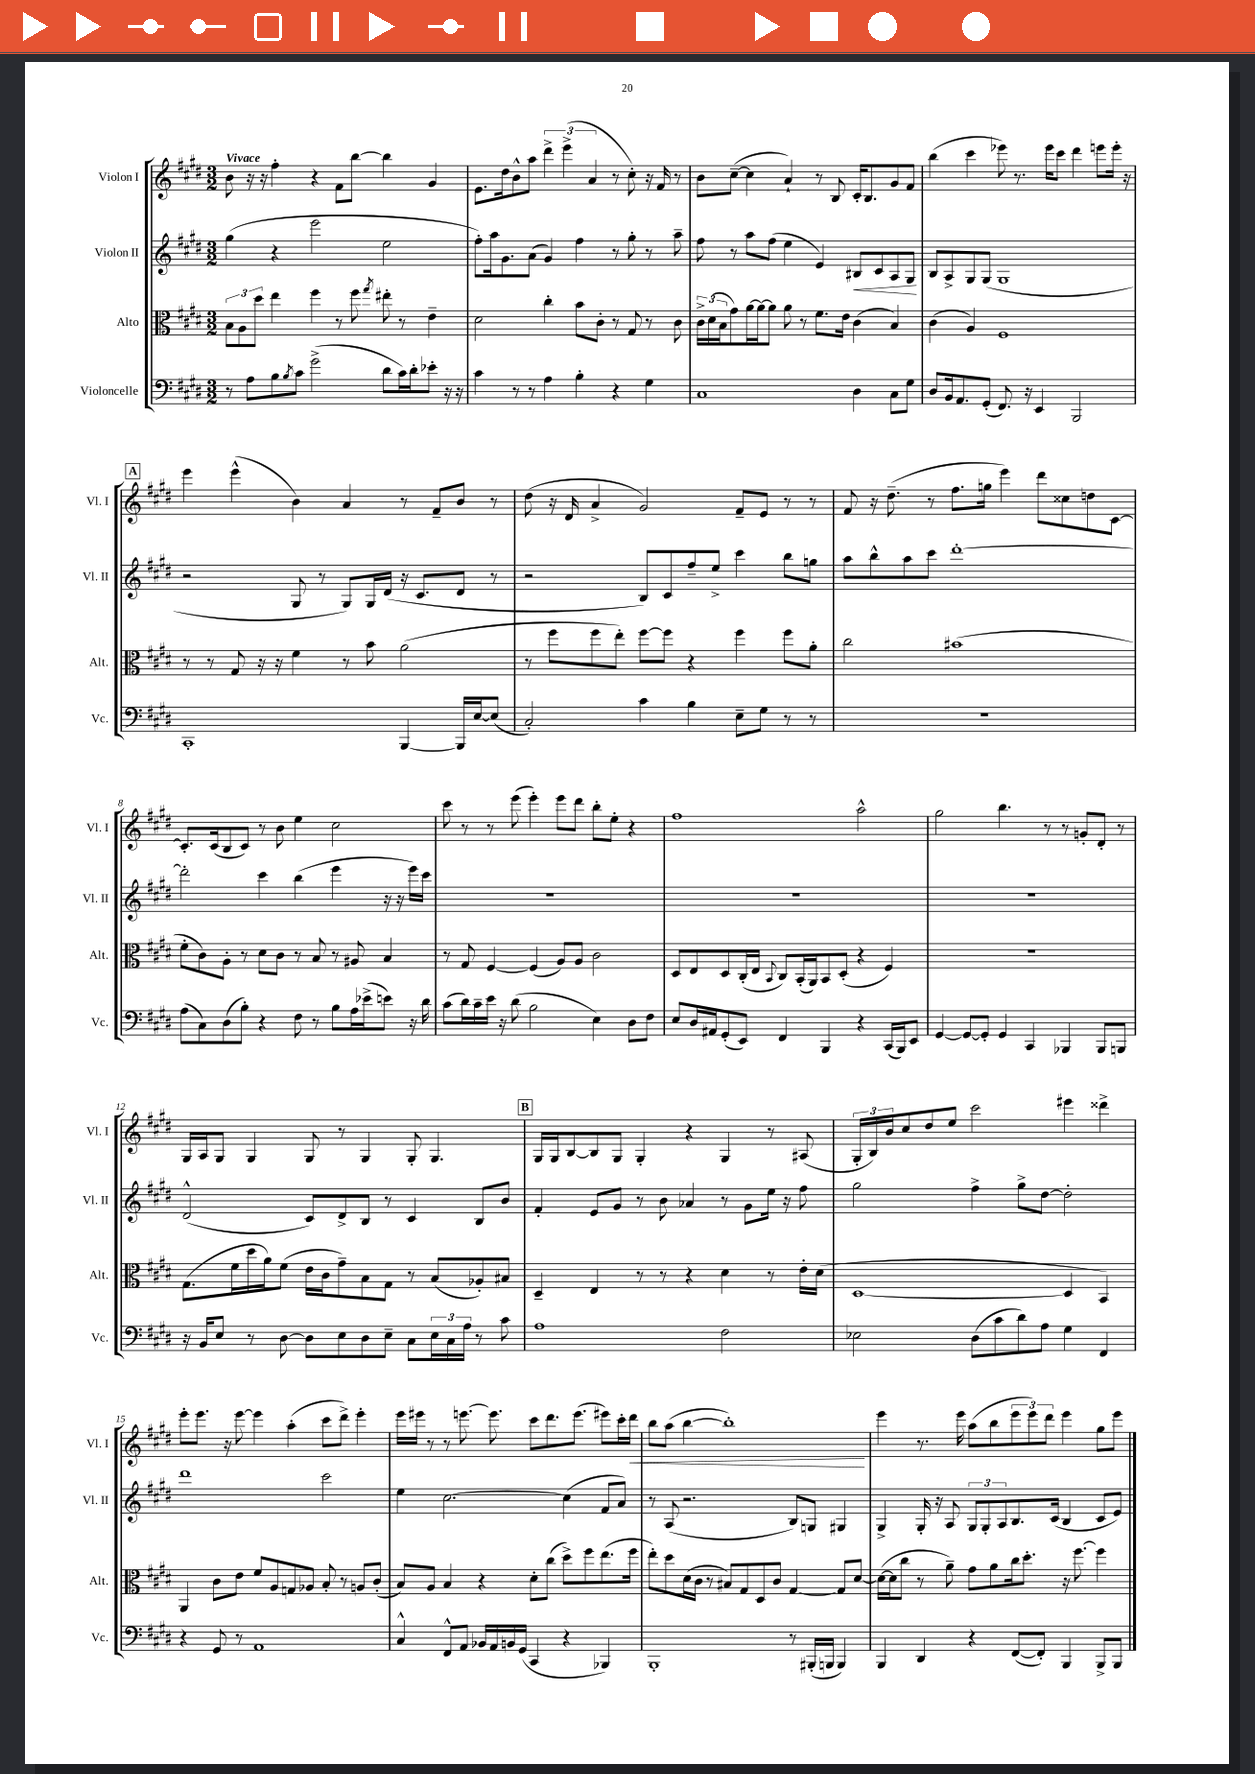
<<
\new StaffGroup <<
\new Staff = "s0" \with { instrumentName = "Violon I" shortInstrumentName = "Vl. I" } {
    \clef treble \key e \major \numericTimeSignature \time 3/2 \tempo "Vivace"
    b'8 r16 r16 fis''4-. r4 fis'8 b''8~ b''4 gis'4 |
    e'8. dis''16 b'8-^ a''8 \tuplet 3/2 { dis'''4-> e'''4->( a'4 } r8 cis''8-.) r16 fis'16 r8 |
    b'8 cis''8~--( cis''4 a'4-!) r8 b8 cis'16-. b8. gis'8 fis'8 |
    b''4( cis'''4 ees'''8) r8. ees'''16 cis'''8 dis'''4 e'''8 e'''16-. r16 |
    \mark \markup { \box "A" } e'''4 e'''4-^( b'4) a'4 r8 fis'8-- b'8 r8 |
    dis''8( r16 dis'16 a'4-> gis'2) fis'8-- e'8 r8 r8 |
    fis'8 r16 dis''8.--( r8 fis''8. g''16 e'''4) dis'''8 cisis''8 d''8 cis'8~ |
    cis'8.-. cis'16( b8 cis'8) r8 b'8 e''4 cis''2 |
    cis'''8 r8 r8 e'''8( e'''4-.) e'''8 dis'''8 b''8-. e''8-. r4 |
    fis''1 a''2-^ |
    gis''2 b''4. r8 r8 g'8-. dis'8-. r8 |
    gis16 a16 gis8 gis4 gis8 r8 gis4 gis8-. gis4. |
    \mark \markup { \box "B" } gis16 gis16 b8~ b8 gis8 gis4-. r4 gis4 r8 ais8( |
    \tuplet 3/2 { gis16-. b16) b'16 } cis''8 dis''8 e''8 cis'''2 eis'''4 disis'''4-> |
    e'''8-. e'''8. r16 e'''8~ e'''4 a''4-.( cis'''8 dis'''8->) e'''4-. |
    e'''16 eis'''16 r8 r8 e'''8.~ e'''8. cis'''8 dis'''8. e'''8.( eis'''8) cis'''16-. dis'''16\< |
    b''8 a''8( b''4~ b''1-.\!) |
    e'''4 r8. e'''16 a''8( b''8 \tuplet 3/2 { e'''8 e'''8) dis'''8 } e'''4 gis''8 e'''8 \bar "|." |
}
\new Staff = "s1" \with { instrumentName = "Violon II" shortInstrumentName = "Vl. II" } {
    \clef treble \key e \major \numericTimeSignature \time 3/2
    gis''4( r4 e'''2 e''2 |
    fis''8-.) a''16 gis'8. a'8( gis'4) fis''4 r8 gis''8-. r8 a''8-- |
    fis''8 r8 a''8 fis''8( e''4 e'4) bis8\< cis'8 a8 gis8\! |
    b8 a8-> gis8 gis8( gis1 |
    \mark \markup { \box "A" } r2 gis8 r8 gis8) gis16 dis'16( r16 cis'8. dis'8 r8 |
    r2 b8) cis'8 fis''8-- e''8-> cis'''4 b''8 g''8 |
    a''8 b''8-^ a''8 cis'''8 dis'''1~-. |
    dis'''2-. cis'''4 b''4( e'''4 r16 r16 e'''16) cis'''16 |
    R1. |
    R1. |
    R1. |
    dis'2-^( cis'8) dis'8-> b8 r8 cis'4 b8 b'8 |
    \mark \markup { \box "B" } fis'4-. e'8 gis'8 r8 b'8 aes'4 r8 gis'8 e''16 r16 fis''8 |
    gis''2 fis''4-> gis''8-> dis''8~ dis''2-. |
    dis'''1 cis'''2 |
    e''4 cis''2.~ cis''4( fis'8 a'8) |
    r8 a8( r2. b8) g8 gis4 |
    gis4-> gis16-. r16 a8 \tuplet 3/2 { gis8 gis8-. a8 } b8. cis'16( b4 cis'8 e'8) \bar "|." |
}
\new Staff = "s2" \with { instrumentName = "Alto" shortInstrumentName = "Alt." } {
    \clef alto \key e \major \numericTimeSignature \time 3/2
    \tuplet 3/2 { b8 a8 dis''8 } e''4 fis''4 r8 fis''8 \acciaccatura { gis''8 } eis''8-. r8 e'4-- |
    dis'2 cis''4-. b'8 cis'8-. r8 gis8 r8 cis'8 |
    \tuplet 3/2 { cis'16-> dis'16( b16 } gis'8) a'16~ a'16~ a'8 a'8 r8 fis'8. e'16 cis'4( b4) |
    cis'4( a4) fis1 |
    \mark \markup { \box "A" } r8 r8 gis8 r16 r16 fis'4 r8 b'8 a'2( |
    r8 fis''8 fis''8 e''8-.) fis''8~ fis''8 r4 fis''4 fis''8 a'8-. |
    cis''2 bis'1( |
    fis'8-. cis'8) a8-. r8 dis'8 cis'8 r8 b8 r8 ais8 b4 |
    r8 gis8 fis4~ fis4( a8) a8 cis'2 |
    dis8 e8 dis8 cis16-.( e16 \appoggiatura { b,8 } cis8) b,16-.( a,16) b,8 dis8-.( r4 fis4) |
    R1. |
    gis8.( fis'16 dis''16 a'16) fis'8( e'16 cis'16 gis'8--) b8 gis8 r8 b8( aes8-.) bis8 |
    \mark \markup { \box "B" } dis4-- e4 r8 r8 r4 dis'4 r8 e'16-. dis'16( |
    dis1~ dis4 b,4) |
    a,4 cis'8 e'8 fis'8 a8 g8 aes8 b8-. r8 a8 cis'8-.( |
    b8) a8 b4 r4 dis'8-. cis''8( dis''8->) fis''8 e''8.( fis''16 |
    e''8-.) dis''8 dis'16( cis'16 r8 bis8) gis8 dis8 cis'8 gis4~ gis8 dis'8~ |
    dis'16~( dis'16 cis''8 r8 a'8--) gis'8 a'8 cis''16 dis''8.-. r16 fis''8.~ fis''4 \bar "|." |
}
\new Staff = "s3" \with { instrumentName = "Violoncelle" shortInstrumentName = "Vc." } {
    \clef bass \key e \major \numericTimeSignature \time 3/2
    r8 a8 b8 \acciaccatura { b8 } cis'8 gis'2->( dis'8 cis'16) dis'16-. ees'8-. r16 r16 |
    cis'4 r8 r8 a4 b4-. r4 gis4 |
    cis1 dis4 cis8 gis8 |
    dis8 b,16 a,8. gis,8-.( fis,8.) r16 e,4 b,,2 |
    \mark \markup { \box "A" } cis,1-. b,,4~ b,,16 e16~ e8( |
    cis2-.) cis'4 b4 e8-- gis8 r8 r8 |
    R1. |
    a8( cis8) dis8( b8-.) r4 fis8 r8 b8 a16 ees'16->( e'8) r16 dis'16 |
    cis'8( dis'16) cis'16-- e'16 r16 dis'8( b2 e4) dis8 fis8 |
    e8 dis16 ais,16 gis,8-.( e,8) fis,4 b,,4 r4 cis,16( b,,16) e,8 |
    gis,4~ gis,8~ gis,8-. gis,4 cis,4 bes,,4 bes,,8 b,,8 |
    r16 b,16 e8 r8 dis8~ dis8 e8 dis8 e8-- cis8 \tuplet 3/2 { e16 cis16 a16 } r8 cis'8 |
    \mark \markup { \box "B" } a1 fis2 |
    ees2 dis8( cis'8 dis'8) a8 gis4 fis,4 |
    r4 gis,8 r8 a,1 |
    cis4-^ fis,8-^ a,8 bes,16 a,16 b,16 gis,16( cis,4 r4 bes,,4) |
    b,,1-. r8 bis,,16-.( b,,16 b,,4) |
    b,,4 dis,4 r4 fis,8~( fis,8-.) b,,4 b,,8-> b,,8 \bar "|." |
}
>>
>>
